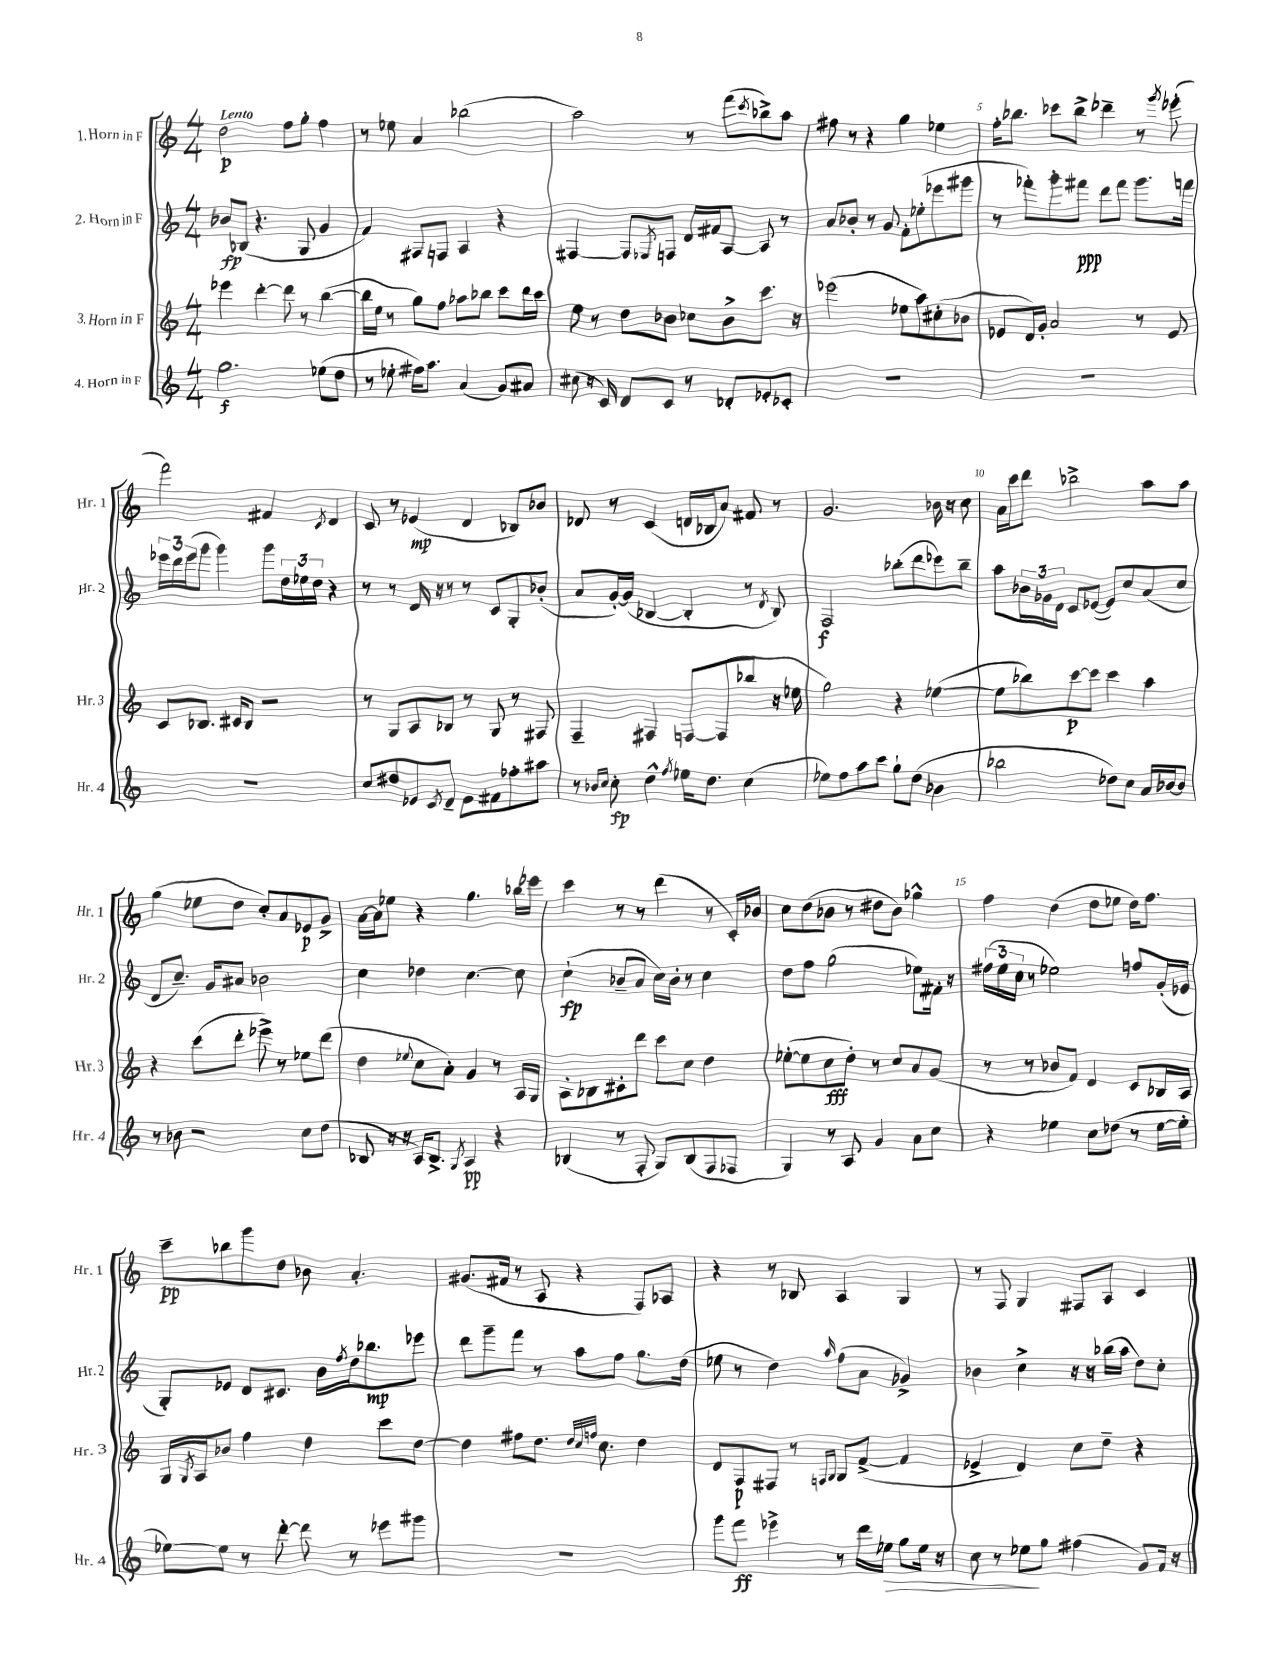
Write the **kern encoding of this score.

**kern	**dynam	**kern	**dynam	**kern	**dynam	**kern	**dynam
*part4	*part4	*part3	*part3	*part2	*part2	*part1	*part1
*staff4	*staff4	*staff3	*staff3	*staff2	*staff2	*staff1	*staff1
*I"4. Horn in F	*	*I"3. Horn in F	*	*I"2. Horn in F	*	*I"1. Horn in F	*
*I'Hr. 4	*	*I'Hr. 3	*	*I'Hr. 2	*	*I'Hr. 1	*
*clefG2	*	*clefG2	*	*clefG2	*	*clefG2	*
*k[]	*	*k[]	*	*k[]	*	*k[]	*
*M4/4	*	*M4/4	*	*M4/4	*	*M4/4	*
=1	=1	=1	=1	=1	=1	=1	=1
!	!	!	!	!	!	!LO:TX:a:B:t=Lento	!
2.gg\	f	4eee-X\	.	8b-X/L	fp	2dd\	p
.	.	.	.	(8B-X/J	.	.	.
.	.	[4ddd'\	.	4.r	.	.	.
.	.	8ddd\]	.	.	.	8ff\L	.
.	.	8r	.	8G/	.	8gg'\J	.
(8ee-X\L	.	([4bb\	.	4g/	.	4ff\	.
8dd\J	.	.	.	.	.	.	.
=2	=2	=2	=2	=2	=2	=2	=2
8r	.	16bb\LL]	.	4f/)	.	8r	.
.	.	16ee\JJ	.	.	.	.	.
8ee-X'\	.	8r	.	.	.	8ee-X\	.
16ff#X\KL)	.	8gg\L)	.	8F#X/L	.	4a/	.
8.aa\J	.	.	.	.	.	.	.
.	.	8ff\J	.	8Fn/J	.	.	.
(4a/	.	8aa-X\L	.	4A/	.	(2bb-X\	.
.	.	8bb-X\J	.	.	.	.	.
8g/L)	.	8ccc\L	.	4r	.	.	.
8a#X/J	.	16ddd\L	.	.	.	.	.
.	.	16ccc\JJ	.	.	.	.	.
=3	=3	=3	=3	=3	=3	=3	=3
(8cc#X\	.	8ee\	.	[4F#X/	.	2aa\)	.
16r	.	8r	.	.	.	.	.
16c/)	.	.	.	.	.	.	.
8d/L	.	8dd\L	.	8F#/L]	.	.	.
.	.	.	.	8qE-X/	.	.	.
8c/J	.	8b-X\J	.	8Fn/J	.	.	.
8r	.	8cc-X\L	.	16d/LL	.	8r	.
.	.	.	.	16f#X/J	.	.	.
8d-X'/L	.	8b-^\	.	[8A/J	.	(8fff\L	.
.	.	.	.	.	.	8qccc/	.
8e-X'/	.	8.ccc\J	.	8A/]	.	8bb-X^\)	.
8c-X'/J	.	.	.	8r	.	8aa\J	.
.	.	16r	.	.	.	.	.
=4	=4	=4	=4	=4	=4	=4	=4
1r	.	(2eee-X\	.	8a/L	.	8ff#X\	.
.	.	.	.	8b-X'/J	.	8r	.
.	.	.	.	8r	.	4r	.
.	.	.	.	8g/	.	.	.
.	.	8ee-X\L	.	8f'\L	.	4gg\	.
.	.	8aa\)	.	(8ee-X'\	.	.	.
.	.	(8cc#X'\	.	8eee-X\	.	4ee-X\	.
.	.	8b-X\J	.	8ggg#X\J	.	.	.
=5	=5	=5	=5	=5	=5	=5	=5
1r	.	8e-X/L	.	8r	.	16ff'\KL	.
.	.	.	.	.	.	8.bb-X\J	.
.	.	16d/L)	.	8fff-X'\L)	.	.	.
.	.	16g'/JJ	.	.	.	.	.
.	.	2a/	.	8ggg'\	.	8ccc-X\L	.
.	.	.	.	8fff#X\J	ppp	8bb-^\J	.
.	.	.	.	8ddd\L	.	4ddd-X~\	.
.	.	.	.	8fff#\J	.	.	.
.	.	8r	.	8.ggg\L	.	8r	.
.	.	.	.	.	.	8qggg/	.
.	.	8e-/	.	.	.	(8eee-X'\	.
.	.	.	.	16fffn\Jk	.	.	.
!!LO:LB:g=z
=6	=6	=6	=6	=6	=6	=6	=6
1r	.	8c/L	.	24eee-X\LL	.	2fff\)	.
.	.	.	.	24ddd\	.	.	.
.	.	.	.	(24eee-\J	.	.	.
.	.	8.B-X/J	.	8ggg\J	.	.	.
.	.	.	.	4ggg\)	.	.	.
.	.	16c#X/KL	.	.	.	.	.
.	.	8B-/J	.	.	.	.	.
.	.	2r	.	8ggg\L	.	4f#X/	.
.	.	.	.	24dd\L	.	.	.
.	.	.	.	24ee-X\	.	.	.
.	.	.	.	24dd\JJ	.	.	.
.	.	.	.	.	.	8qc/	.
.	.	.	.	4r	.	4d/	.
=7	=7	=7	=7	=7	=7	=7	=7
8cc/L	.	8r	.	8r	.	8c/	.
8dd#X/	.	8G/L	.	8r	.	8r	.
8e-X/	.	8A/	.	16d/	.	(4e-X/	mp
.	.	.	.	16r	.	.	.
8qc/	.	.	.	.	.	.	.
8d~/J	.	8B-X/J	.	8r	.	.	.
8e-\L	.	8r	.	8r	.	4d/	.
8f#X\	.	8G/	.	8c/L	.	.	.
8ff-X'\	.	8r	.	8G'/	.	8B-X/L)	.
8aa#X\J	.	8F#X/	.	(8b-X'/J	.	8b-X/J	.
=8	=8	=8	=8	=8	=8	=8	=8
8r	.	4F~/	.	8a/L	.	8d-X/	.
16qqb-X/LL	.	.	.	.	.	.	.
16qqcc/JJ	.	.	.	.	.	.	.
8cc'\	fp	.	.	[16g'/L)	.	8r	.
.	.	.	.	(16g/JJ]	.	.	.
4dd^^\	.	4F#X/	.	[4B-X/	.	(4c/	.
8qff/	.	.	.	.	.	.	.
16ee-X\KL	.	[8Fn/L	.	4B-'/]	.	16dn/LL	.
8.dd\J	.	.	.	.	.	16B-X/J	.
.	.	(8F/]	.	.	.	8a/J)	.
(4cc\	.	8bb-X/J	.	8r	.	8f#X/	.
.	.	.	.	8qd/	.	.	.
.	.	16r	.	8B-/)	.	8r	.
.	.	16ee-X\	.	.	.	.	.
=9	=9	=9	=9	=9	=9	=9	=9
8ee-X\L)	.	2gg\)	.	2F/	f	2.g/	.
8ff\	.	.	.	.	.	.	.
8aa\	.	.	.	.	.	.	.
8ccc\J	.	.	.	.	.	.	.
8gg`\L	.	4r	.	(8bb-X'\L	.	.	.
(8dd\J	.	.	.	8ddd\	.	.	.
4b-X\	.	([4ee-X\	.	8eee-X\)	.	16b-X\	.
.	.	.	.	.	.	16r	.
.	.	.	.	8bb-~\J	.	8cc\	.
=10	=10	=10	=10	=10	=10	=10	=10
2bb-X\	.	8ee-\L]	.	8aa\L	.	16a\LL	.
.	.	.	.	.	.	16ccc\J	.
.	.	8bb-X\)	.	24b-X\L	.	8ddd\J	.
.	.	.	.	24g-X\	.	.	.
.	.	.	.	24d\JJ	.	.	.
.	.	[8ccc\	p	8c/L	.	2bb-X^\	.
.	.	8ccc\J]	.	([8e-X/J	.	.	.
8dd-X\L)	.	4ccc\	.	8e-/L])	.	.	.
8cc\J	.	.	.	8cc/	.	.	.
16a/LL	.	4aa\	.	(8a/	.	8aa\L	.
[16b-X/J	.	.	.	.	.	.	.
8b-/J]	.	.	.	8cc/J	.	8aa\J	.
!!LO:LB:g=z
=11	=11	=11	=11	=11	=11	=11	=11
8r	.	4r	.	8d/L	.	(4gg\	.
8b-X\	.	.	.	8.cc~/J)	.	.	.
2r	.	(8ccc\L	.	.	.	8ee-X\L	.
.	.	.	.	16g/KL	.	.	.
.	.	8ddd'\J	.	8a#X/J	.	8dd\J	.
.	.	8eee-X^\)	.	2b-X\	.	8cc'/L)	.
.	.	8r	.	.	.	8a/	.
8cc\L	.	8ee-X\L	.	.	.	8e-X/	p
(8dd\J	.	(8ddd\J	.	.	.	8g^/J	.
=12	=12	=12	=12	=12	=12	=12	=12
8B-X/	.	4dd\	.	4cc\	.	[16a\LL	.
.	.	.	.	.	.	16a\J]	.
16r	.	.	.	.	.	8ee-X\J	.
16r	.	.	.	.	.	.	.
.	.	8qqee-X/	.	.	.	.	.
16A/KL)	.	8cc\L	.	4dd-X\	.	4r	.
8.B-^/J	.	.	.	.	.	.	.
.	.	8a'\J)	.	.	.	.	.
8qG/	.	.	.	.	.	.	.
4A/	pp	4g/	.	[4.cc\	.	4.gg\	.
4r	.	8r	.	.	.	.	.
.	.	16A/LL	.	8cc\]	.	16bb-X\LL	.
.	.	16G/JJ	.	.	.	16eee-X\JJ	.
=13	=13	=13	=13	=13	=13	=13	=13
(4B-X/	.	8A'\L	.	(4cc`\	fp	4ccc\	.
.	.	8B-X\	.	.	.	.	.
8r	.	8c#X'\	.	8b-X~/L	.	8r	.
8F'/	.	8ddd\J	.	8a/J	.	8r	.
8G/L)	.	8ccc\L	.	16cc\LL)	.	(4ddd\	.
.	.	.	.	16b-'\JJ	.	.	.
(8B-/	.	8cc\J	.	8r	.	.	.
8F/	.	4dd\	.	4cc\	.	8r	.
8F-X/J	.	.	.	.	.	16c'/LL)	.
.	.	.	.	.	.	16b-X/JJ	.
=14	=14	=14	=14	=14	=14	=14	=14
4G/)	.	([8ee-X'\L	.	8dd\L	.	8cc\L	.
.	.	8ee-\]	.	8ff\J	.	(8dd\	.
8r	.	8cc\	fff	(2gg\	.	8b-X\J	.
8A/	.	8dd'\J)	.	.	.	8r	.
4g/	.	8r	.	.	.	8dd#X\L	.
.	.	8cc/L	.	.	.	8b-\J)	.
8a\L	.	8a/	.	8ee-X\L)	.	4gg-X^^\	.
8cc\J	.	(8g/J	.	16f#X'\Jk	.	.	.
.	.	.	.	16r	.	.	.
=15	=15	=15	=15	=15	=15	=15	=15
4r	.	8r	.	(24ff#X\LL	.	4ff\	.
.	.	.	.	24ee\	.	.	.
.	.	.	.	24cc\JJ	.	.	.
.	.	8r	.	8r	.	.	.
4ee-X\	.	8b-X/L	.	2ee-X\)	.	(4dd\	.
.	.	8f/J)	.	.	.	.	.
8cc\L	.	4d/	.	.	.	8dd\L	.
(8dd-X\J	.	.	.	.	.	8ee-X\J	.
8r	.	8c/L	.	8ffn/L	.	16dd\KL)	.
.	.	.	.	.	.	8.ff\J	.
[16ee-\LL	.	16B-X/L	.	(16g'/L	.	.	.
16ee-'\JJ]	.	16A/JJ	.	16e-X/JJ	.	.	.
!!LO:LB:g=z
=16	=16	=16	=16	=16	=16	=16	=16
[8ee-X\L)	.	16G/LL	.	8G'/L)	.	8ccc~\L	pp
.	.	8qG/	.	.	.	.	.
.	.	16A/J	.	.	.	.	.
8ee-\J]	.	8b-X/J	.	8e-X/J	.	8bb-X\	.
8r	.	4ff\	.	8d/L	.	8ggg\	.
[8ddd'\	.	.	.	8.c#X/J	.	8dd\J	.
8ddd\]	.	4dd\	.	.	.	8b-X\	.
.	.	.	.	16b\LL	.	.	.
.	.	.	.	8qff/	.	.	.
8r	.	.	.	16dd\J	.	4.a'/	.
.	.	.	.	8.bb-X\	mp	.	.
8eee-X\L	.	8ccc\L	.	.	.	.	.
8ggg#X\J	.	[8dd\J	.	8eee-X\J	.	.	.
=17	=17	=17	=17	=17	=17	=17	=17
1r	.	4dd\]	.	8ddd\L	.	(8.g#X/L	.
.	.	.	.	8ggg~\	.	.	.
.	.	.	.	.	.	16f#X/Jk	.
.	.	8ff#X\L	.	8fff\J	.	8r	.
.	.	8.dd\J	.	8r	.	8A/	.
.	.	.	.	8aa\L	.	4r	.
.	.	32qqdd/LLL	.	.	.	.	.
.	.	32qqcc/	.	.	.	.	.
.	.	32qqffn/JJJ	.	.	.	.	.
.	.	8.cc\	.	.	.	.	.
.	.	.	.	8ff\J	.	.	.
.	.	4dd\	.	8.gg\L	.	8F/L)	.
.	.	.	.	.	.	8A-X/J	.
.	.	.	.	(16dd\Jk	.	.	.
=18	=18	=18	=18	=18	=18	=18	=18
8ggg\L	.	8d/L	.	8ee-X\	.	4r	.
8fff\J	ff	8F/	p	8r	.	.	.
4eee-X^\	.	8F#X/J	.	4dd\)	.	8r	.
.	.	8r	.	.	.	8B-X/	.
.	.	16qqFn/LL	.	.	.	.	.
.	.	16qqG/JJ	.	16qqaa/	.	.	.
8r	.	8G/L	.	(8ff\L	.	4A/	.
16ddd\LL	.	([8f^/J	.	8a\J	.	.	.
!	!LO:HP:b	!	!	!	!	!	!
16ee-X\JJ	>	.	.	.	.	.	.
8gg\L	.	4f/]	.	4g-X^/)	.	4G/	.
16ee-\Jk	.	.	.	.	.	.	.
16r	.	.	.	.	.	.	.
=19	=19	=19	=19	=19	=19	=19	=19
8cc\	.	4e-X^/	.	4b-X\	.	8r	.
8r	.	.	.	.	.	8F/	.
8ee-X\L	.	4d/)	.	4cc^\	.	4G/	.
8gg\J	]	.	.	.	.	.	.
(4ff#X\	.	8cc\L	.	16r	.	8F#X/L	.
.	.	.	.	16r	.	.	.
.	.	8dd~\J	.	(16bb-X\LL	.	8A/J	.
.	.	.	.	16aa\JJ	.	.	.
8g/L)	.	4r	.	8dd\L)	.	4c/	.
16f/Jk	.	.	.	8cc'\J	.	.	.
16r	.	.	.	.	.	.	.
==	==	==	==	==	==	==	==
*-	*-	*-	*-	*-	*-	*-	*-
